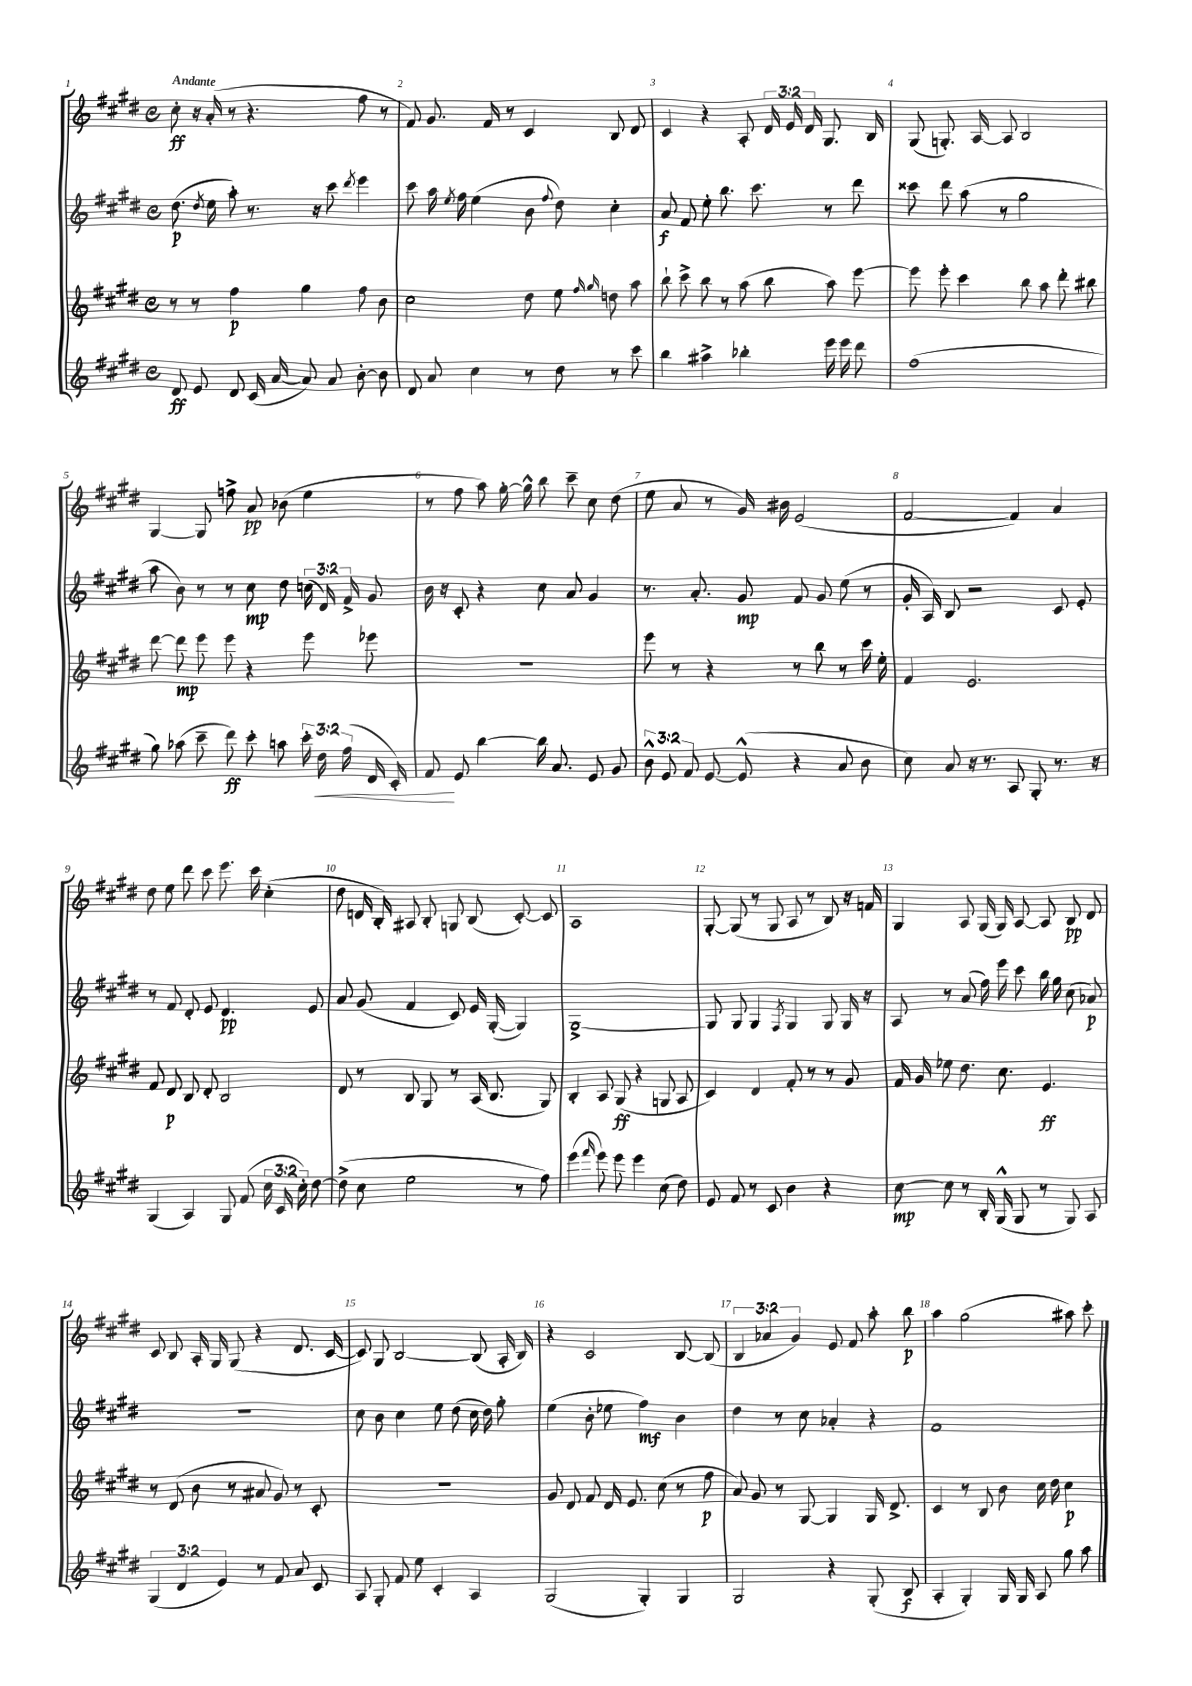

**kern	**kern	**kern	**kern
*staff4	*staff3	*staff2	*staff1
*clefG2	*clefG2	*clefG2	*clefG2
*k[f#c#g#d#]	*k[f#c#g#d#]	*k[f#c#g#d#]	*k[f#c#g#d#]
*M4/4	*M4/4	*M4/4	*M4/4
*met(c)	*met(c)	*met(c)	*met(c)
8d#	8r	(8.dd#	8cc#'
8e	8r	.	16r
.	.	8qdd#	.
.	.	16ee	(16a'
8d#	4ff#	8aa')	8r
(16c#	.	8.r	4.r
[16a	.	.	.
8a])	4gg#	.	.
.	.	16r	.
8a	.	8ccc#	.
.	.	8qddd#	.
[8b'	8ff#	4eee	8ff#
8b]	8b	.	8r
=	=	=	=
8d#	2cc#	8ccc#	8f#)
8a	.	16aa	8.g#
.	.	8qee	.
.	.	16ff#	.
4cc#	.	(4ee	.
.	.	.	16f#
.	.	.	8r
8r	8dd#	8b	4c#
.	.	8qqff#	.
8dd#	8ee	8dd#)	.
.	16qqff#	.	.
.	16qqgg#	.	.
8r	8dd	4cc#'	8B
8ccc#	8aa	.	8d#
=	=	=	=
4bb	8bb`	8a	4c#
.	8ccc#^	8f#	.
4aa#^	8bb	8ee'	4r
.	8r	8.bb	.
4bb-'	(8aa	.	8A'
.	.	8.ccc#	.
.	8bb	.	24d#
.	.	.	24e
.	.	.	24d#
16eee	8aa)	8r	8.G#
16eee	.	.	.
8ddd#	[8eee	8ddd#	.
.	.	.	16B
=	=	=	=
(1ff#	8eee]	8ccc##	(8G#
.	8eee'	8ddd#	8.G')
.	4ccc#	(8aa	.
.	.	.	[16A
.	.	8r	8A]
.	8bb	2gg#	2B
.	8aa	.	.
.	8ddd#'	.	.
.	8bb#	.	.
=	=	=	=
8gg#)	[8ddd#	8aa	[4G#
(8aa-	8ddd#]	8b)	.
8ccc#~	8eee	8r	8G#]
8ddd#)	8eee	8r	8ff^
8ccc#'	4r	8cc#	8a
8aa	.	8dd#	(8b-
24ccc#'	8eee	(24cc	4ee
24dd#	.	24d#)	.
(24ff#	.	24f#^	.
16d#	8eee-	8g#	.
16c#')	.	.	.
=	=	=	=
8f#	1r	16b	8r
.	.	16r	.
8e	.	8c#'	8ff#
[4bb	.	4r	8aa)
.	.	.	[16gg#'
.	.	.	16gg#^^]
16bb]	.	8cc#	8bb
8.a	.	.	.
.	.	8a	8ccc#~
8e	.	4g#	8cc#
8g#	.	.	(8dd#
=	=	=	=
12b^^	8eee	8.r	8ee
12e	.	.	.
.	8r	.	8a
12f#	.	.	.
.	.	8.a'	.
[8e	4r	.	8r
(8e^^]	.	8g#	16g#)
.	.	.	16b#
4r	8r	8f#	(2e
.	8bb	8g#	.
8a	8r	(8ee	.
8b	16ccc#	8r	.
.	16ee'	.	.
=	=	=	=
8cc#)	4f#	16g#'	[2f#
.	.	16A)	.
8a	.	8B	.
16r	2.e	2r	.
8.r	.	.	.
8A	.	.	4f#])
8G#'	.	.	.
8.r	.	8c#	4a
.	.	8e'	.
16r	.	.	.
=	=	=	=
(4G#	8f#	8r	8dd#
.	8d#	8f#	8ee
4A)	8B	8d#'	8ddd#
.	8d#'	8e	8ccc#
8G#	2B	4.d#	8.eee
(8f#	.	.	.
.	.	.	16ccc#
24cc#	.	.	(4cc#'
24c#	.	.	.
24cc#')	.	.	.
[8dd#	.	8e	.
=	=	=	=
(8dd#^]	8d#	8a	8dd#
8cc#	8r	(8g#	16d
.	.	.	16B')
2ee	8B	4f#	8A#
.	8G#	.	8B'
.	8r	8c#)	8G
.	(16A	16e	(8B
.	8.B	([16G#'	.
8r	.	4G#])	[8c#')
8ff#)	8G#)	.	8c#]
=	=	=	=
(4eee	4B'	[1G#^	1A
16qqfff#	.	.	.
8eee)	8A	.	.
8eee	(8G#	.	.
4eee	4r	.	.
(8cc#	8G	.	.
8dd#)	8A	.	.
=	=	=	=
8e	4c#)	8G#]	[8G#'
8f#	.	8G#	(8G#]
8r	4d#	4G#	8r
8c#	.	.	8G#
.	.	8qF#	.
4b	8f#'	4G#	8A
.	8r	.	8r
4r	8r	8G#	8B)
.	8g#	16G#	16r
.	.	16r	16f
=	=	=	=
[8cc#	16f#	8A	4G#
.	16g#	.	.
8cc#]	8ee-	8r	.
8r	8.dd#	(8a	8A
16B'	.	16ff#)	(16G#
(16G#^^	8.cc#	16eee	16G#)
8G#	.	8ccc#	[8A
8r	4.e	16bb	8A]
.	.	16gg#	.
8G#)	.	(8cc#	8B
8A	.	8a-)	8d#
=	=	=	=
(6G#	8r	1r	8c#
.	(8d#	.	8B
6d#	.	.	.
.	8b	.	16A'
.	.	.	16G#
6e)	.	.	.
.	8r	.	(8G#
8r	8a#	.	4r
8f#	8g#)	.	.
8a	8r	.	8.d#
8c#	8c#'	.	.
.	.	.	[16c#
=	=	=	=
8A	1r	8cc#	8c#])
8G#'	.	8b	8G#
8f#	.	4cc#	[2B
8ee	.	.	.
4c#'	.	8ee	.
.	.	(8dd#	.
4A	.	16cc#	(8B]
.	.	16dd#)	.
.	.	8gg#'	16A'
.	.	.	16B)
=	=	=	=
(2G#	8g#	(4ee	4r
.	8d#	.	.
.	8f#	8b'	2c#
.	16d#	8ee-	.
.	8.e	.	.
4G#')	.	4ff#)	.
.	(8cc#	.	.
4G#	8r	4b	[8B
.	8ff#	.	(8B]
=	=	=	=
2G#	8a)	4dd#	6B
.	8g#	.	.
.	.	.	6a-
.	8r	8r	.
.	.	.	6g#)
.	[8G#	8cc#	.
4r	4G#]	4a-'	8e
.	.	.	8f#
(8G#'	16G#	4r	8aa'
.	8.d#^	.	.
8B	.	.	8bb
=	=	=	=
4A'	4c#	1f#	4aa
4G#')	8r	.	(2gg#
.	8B	.	.
16G#	8b	.	.
16G#	.	.	.
8A	16cc#	.	.
.	16dd#	.	.
8gg#	4cc#	.	8aa#)
8aa	.	.	8ccc#'
==	==	==	==
*-	*-	*-	*-
